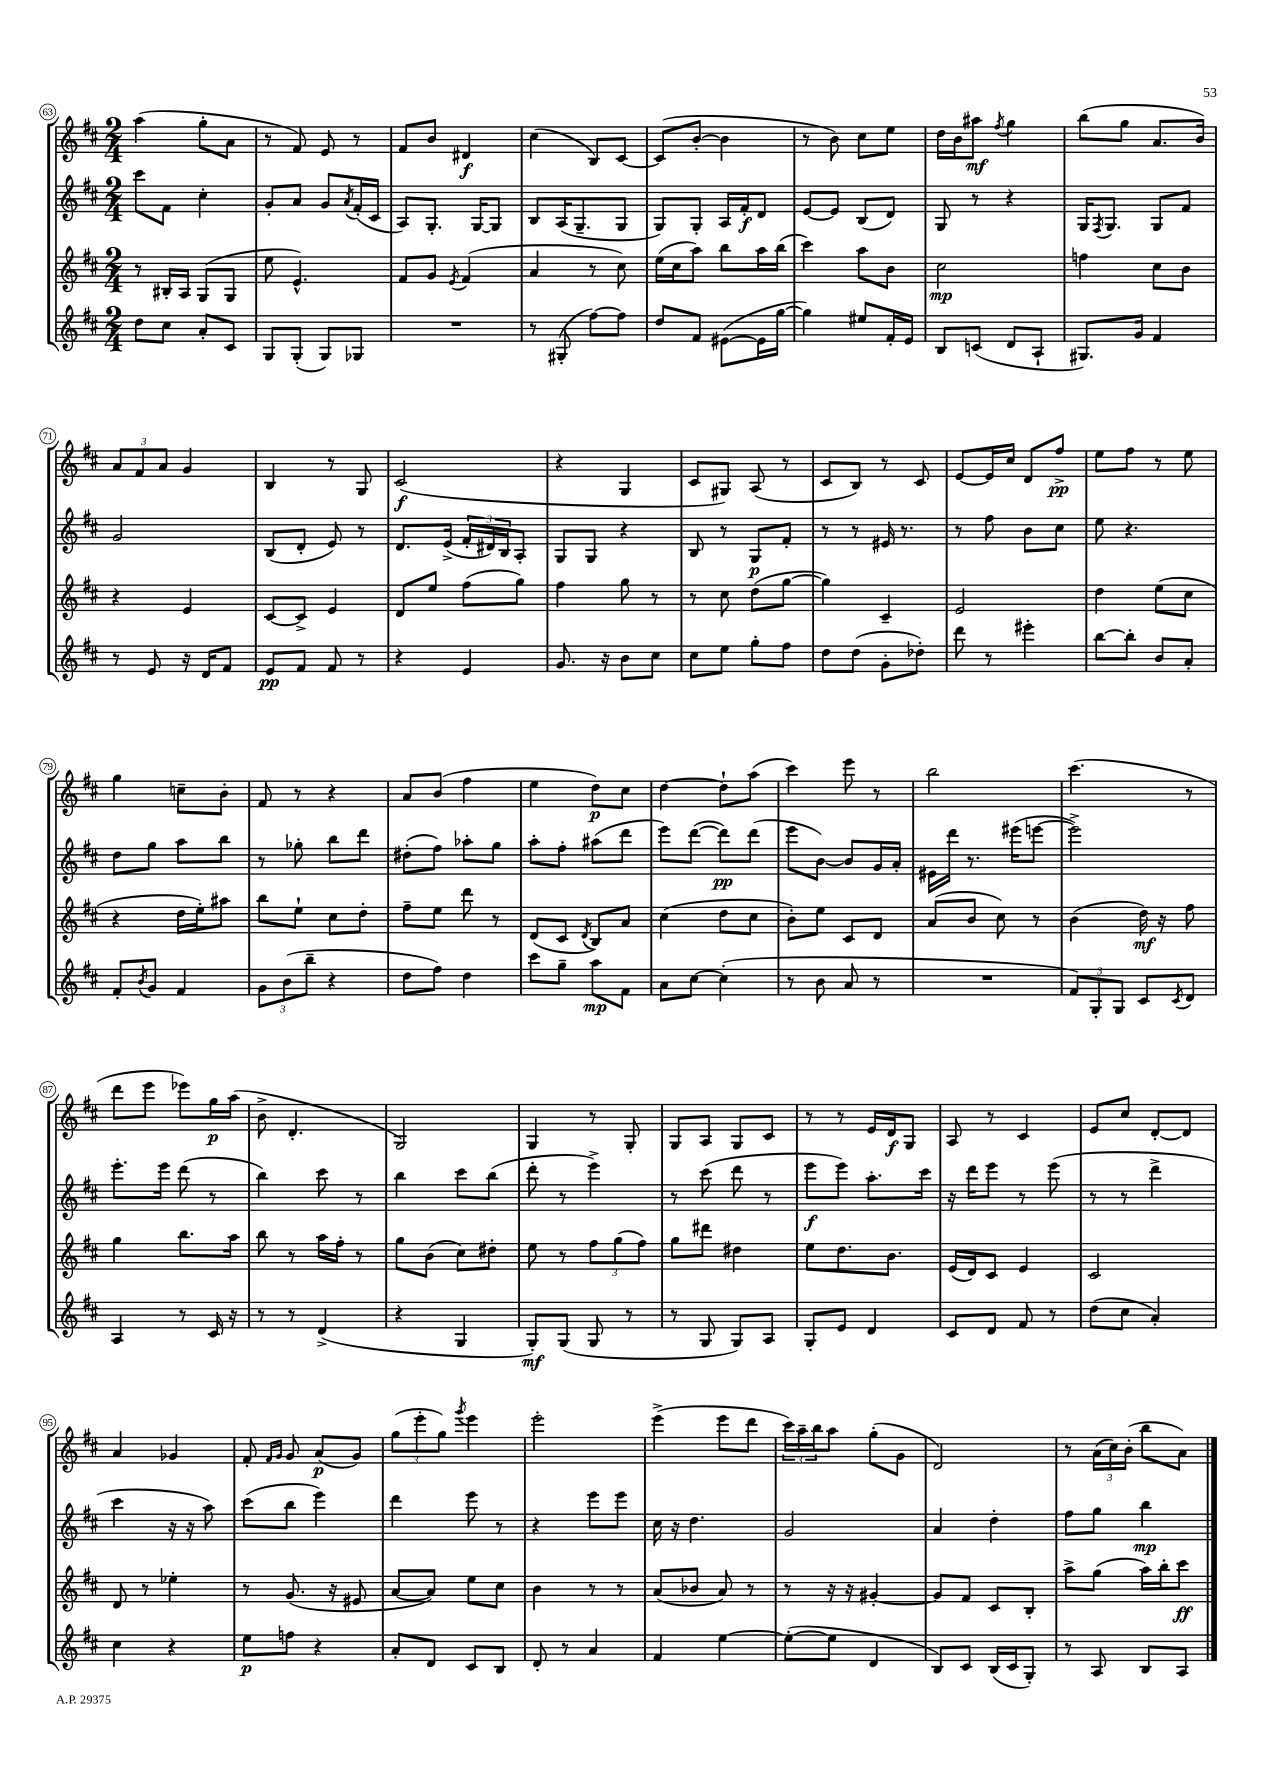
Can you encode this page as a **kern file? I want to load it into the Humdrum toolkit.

**kern	**dynam	**kern	**dynam	**kern	**dynam	**kern	**dynam
*part4	*part4	*part3	*part3	*part2	*part2	*part1	*part1
*staff4	*staff4	*staff3	*staff3	*staff2	*staff2	*staff1	*staff1
*clefG2	*	*clefG2	*	*clefG2	*	*clefG2	*
*k[f#c#]	*	*k[f#c#]	*	*k[f#c#]	*	*k[f#c#]	*
*M2/4	*	*M2/4	*	*M2/4	*	*M2/4	*
=63	=63	=63	=63	=63	=63	=63	=63
8dd\L	.	8r	.	8ccc#\L	.	(4aa\	.
8cc#\J	.	16B#X'/LL	.	8f#\J	.	.	.
.	.	16A/JJ	.	.	.	.	.
8a'/L	.	(8G/L	.	4cc#'\	.	8gg'\L	.
8c#/J	.	8G/J	.	.	.	8a\J	.
=64	=64	=64	=64	=64	=64	=64	=64
8G/L	.	8ee\	.	8g'/L	.	8r	.
(8G'/J	.	4.e^^/)	.	8a/J	.	8f#/)	.
8G/L)	.	.	.	8g/L	.	8e/	.
.	.	.	.	8qa/	.	.	.
8G-X/J	.	.	.	(16f#'/L	.	8r	.
.	.	.	.	16c#/JJ	.	.	.
=65	=65	=65	=65	=65	=65	=65	=65
2r	.	8f#/L	.	8A/L)	.	8f#/L	.
.	.	8g/J	.	8.G'/J	.	8b/J	.
.	.	8qe/	.	.	.	.	.
.	.	(4f#/	.	.	.	4d#X/	f
.	.	.	.	[16G/KL	.	.	.
.	.	.	.	8G/J]	.	.	.
=66	=66	=66	=66	=66	=66	=66	=66
8r	.	4a/	.	8B/L	.	(4cc#\	.
(8G#X'/	.	.	.	(16A/K	.	.	.
.	.	.	.	8.G~/	.	.	.
[8ff#\L)	.	8r	.	.	.	8B/L)	.
8ff#\J]	.	8cc#\)	.	8G/J	.	[8c#/J	.
=67	=67	=67	=67	=67	=67	=67	=67
8dd/L	.	(16ee\LL	.	8G/L)	.	(8c#/L]	.
.	.	16cc#\J	.	.	.	.	.
8f#/J	.	8aa\J)	.	8G'/J	.	[8b'/J	.
([8e#X\L	.	8bb\L	.	16A/LL	.	4b\]	.
.	.	.	.	16f#'/J	f	.	.
16e#\L]	.	16aa\L	.	8d/J	.	.	.
[16gg\JJ	.	(16bb\JJ	.	.	.	.	.
=68	=68	=68	=68	=68	=68	=68	=68
4gg\])	.	4ccc#\)	.	[8e/L	.	8r	.
.	.	.	.	8e/J]	.	8b\)	.
8ee#X/L	.	8aa\L	.	(8B/L	.	8cc#\L	.
16f#'/L	.	8b\J	.	8d/J)	.	8ee\J	.
16e/JJ	.	.	.	.	.	.	.
=69	=69	=69	=69	=69	=69	=69	=69
8B/L	.	2cc#\	mp	8G/	.	16dd\LL	.
.	.	.	.	.	.	16b\J	.
(8cn/J	.	.	.	8r	.	8aa#X\J	mf
.	.	.	.	.	.	8qff#/	.
8d/L	.	.	.	4r	.	4gg\	.
8A`/J	.	.	.	.	.	.	.
=70	=70	=70	=70	=70	=70	=70	=70
8.G#X/L)	.	4ffn\	.	16G/KL	.	(8bb\L	.
.	.	.	.	8qF#/	.	.	.
.	.	.	.	8.G/J	.	.	.
.	.	.	.	.	.	8gg\J	.
16g/Jk	.	.	.	.	.	.	.
4f#/	.	8cc#\L	.	8G/L	.	8.a/L	.
.	.	8b\J	.	8f#/J	.	.	.
.	.	.	.	.	.	16b/Jk)	.
!!LO:LB:g=z
=71	=71	=71	=71	=71	=71	=71	=71
8r	.	4r	.	2g/	.	12a/L	.
.	.	.	.	.	.	12f#/	.
8e/	.	.	.	.	.	.	.
.	.	.	.	.	.	12a/J	.
16r	.	4e/	.	.	.	4g/	.
16d/KL	.	.	.	.	.	.	.
8f#/J	.	.	.	.	.	.	.
=72	=72	=72	=72	=72	=72	=72	=72
8e/L	pp	[8c#/L	.	(8B/L	.	4B/	.
8f#/J	.	8c#^/J]	.	8d'/J	.	.	.
8f#/	.	4e/	.	8e/)	.	8r	.
8r	.	.	.	8r	.	8G/	.
=73	=73	=73	=73	=73	=73	=73	=73
4r	.	8d/L	.	8.d/L	.	(2c#/	f
.	.	8ee/J	.	.	.	.	.
.	.	.	.	(16e^/Jk	.	.	.
4e/	.	(8ff#\L	.	24f#'/LL	.	.	.
.	.	.	.	24d#X/)	.	.	.
.	.	.	.	24B/J	.	.	.
.	.	8gg\J)	.	8A'/J	.	.	.
=74	=74	=74	=74	=74	=74	=74	=74
8.g/	.	4ff#\	.	8G/L	.	4r	.
.	.	.	.	8G/J	.	.	.
16r	.	.	.	.	.	.	.
8b\L	.	8gg\	.	4r	.	4G/	.
8cc#\J	.	8r	.	.	.	.	.
=75	=75	=75	=75	=75	=75	=75	=75
8cc#\L	.	8r	.	8B/	.	8c#/L	.
8ee\J	.	8cc#\	.	8r	.	8G#X/J)	.
8gg'\L	.	(8dd\L	.	8G/L	p	(8A/	.
8ff#\J	.	[8gg\J	.	8f#'/J	.	8r	.
=76	=76	=76	=76	=76	=76	=76	=76
8dd\L	.	4gg\])	.	8r	.	8c#/L	.
(8dd\J	.	.	.	8r	.	8B/J)	.
8g'\L	.	4c#~/	.	16e#X/	.	8r	.
.	.	.	.	8.r	.	.	.
8dd-X'\J)	.	.	.	.	.	8c#/	.
=77	=77	=77	=77	=77	=77	=77	=77
8ddd\	.	2e/	.	8r	.	[8e/L	.
8r	.	.	.	8ff#\	.	16e/L]	.
.	.	.	.	.	.	16cc#/JJ	.
4eee#X'\	.	.	.	8b\L	.	8d/L	.
.	.	.	.	8cc#\J	.	8ff#^/J	pp
=78	=78	=78	=78	=78	=78	=78	=78
[8bb\L	.	4dd\	.	8ee\	.	8ee\L	.
8bb'\J]	.	.	.	4.r	.	8ff#\J	.
8b/L	.	(8ee\L	.	.	.	8r	.
8a'/J	.	8cc#\J	.	.	.	8ee\	.
!!LO:LB:g=z
=79	=79	=79	=79	=79	=79	=79	=79
8f#'/L	.	4r	.	8dd\L	.	4gg\	.
8qb/	.	.	.	.	.	.	.
8g/J	.	.	.	8gg\J	.	.	.
4f#/	.	16dd\LL	.	8aa\L	.	8ccn~\L	.
.	.	16ee'\J)	.	.	.	.	.
.	.	8aa#X\J	.	8bb\J	.	8b'\J	.
=80	=80	=80	=80	=80	=80	=80	=80
12g\L	.	8bb\L	.	8r	.	8f#/	.
(12b\	.	.	.	.	.	.	.
.	.	8ee`\J	.	8gg-X'\	.	8r	.
12bb~\J	.	.	.	.	.	.	.
4r	.	8cc#\L	.	8bb\L	.	4r	.
.	.	8dd'\J	.	8ddd\J	.	.	.
=81	=81	=81	=81	=81	=81	=81	=81
8dd\L	.	8ff#~\L	.	(8dd#X'\L	.	8a/L	.
8ff#\J)	.	8ee\J	.	8ff#\J)	.	(8b/J	.
4dd\	.	8ddd\	.	8aa-X'\L	.	4ff#\	.
.	.	8r	.	8gg\J	.	.	.
=82	=82	=82	=82	=82	=82	=82	=82
8ccc#\L	.	(8d/L	.	8aa'\L	.	4ee\	.
8gg~\J	.	8c#/J	.	8ff#'\J	.	.	.
.	.	8qd/	.	.	.	.	.
8aa\L	mp	8B/L)	.	(8aa#X\L	.	8dd\L)	p
8f#\J	.	8a/J	.	8ddd\J	.	8cc#\J	.
=83	=83	=83	=83	=83	=83	=83	=83
8a\L	.	(4cc#\	.	8eee\L)	.	[4dd\	.
[8cc#\J	.	.	.	([8ddd\J	.	.	.
(4cc#'\]	.	8dd\L	.	8ddd\L])	pp	8dd`\L]	.
.	.	8cc#\J	.	(8ddd\J	.	(8aa\J	.
=84	=84	=84	=84	=84	=84	=84	=84
8r	.	8b'\L)	.	8eee\L	.	4ccc#\)	.
8b\	.	8ee\J	.	[8b\J)	.	.	.
8a/	.	8c#/L	.	8b/L]	.	8eee\	.
8r	.	8d/J	.	16g/L	.	8r	.
.	.	.	.	16a'/JJ	.	.	.
=85	=85	=85	=85	=85	=85	=85	=85
2r	.	(8a/L	.	16e#X\LL	.	2bb\	.
.	.	.	.	16ddd\JJ	.	.	.
.	.	8b/J	.	8.r	.	.	.
.	.	8cc#\)	.	.	.	.	.
.	.	.	.	(16eee#X\KL	.	.	.
.	.	8r	.	[8eeen\J	.	.	.
=86	=86	=86	=86	=86	=86	=86	=86
12f#/L)	.	(4b\	.	2eee^\])	.	(4.ccc#\	.
12G'/	.	.	.	.	.	.	.
12G/J	.	.	.	.	.	.	.
8c#/L	.	16dd\)	mf	.	.	.	.
.	.	16r	.	.	.	.	.
8qc#/	.	.	.	.	.	.	.
8d/J	.	8ff#\	.	.	.	8r	.
!!LO:LB:g=z
=87	=87	=87	=87	=87	=87	=87	=87
4A/	.	4gg\	.	8.eee'\L	.	8ddd\L	.
.	.	.	.	.	.	8eee\J	.
.	.	.	.	16eee\Jk	.	.	.
8r	.	8.bb\L	.	(8ddd\	.	8eee-X\L)	.
16c#/	.	.	.	8r	.	16gg\L	p
16r	.	16aa\Jk	.	.	.	(16aa\JJ	.
=88	=88	=88	=88	=88	=88	=88	=88
8r	.	8bb\	.	4bb\)	.	8b^\	.
8r	.	8r	.	.	.	4.d'/	.
(4d^/	.	16aa\LL	.	8ccc#\	.	.	.
.	.	16ff#'\JJ	.	.	.	.	.
.	.	8r	.	8r	.	.	.
=89	=89	=89	=89	=89	=89	=89	=89
4r	.	8gg\L	.	4bb\	.	2G/)	.
.	.	(8b\J	.	.	.	.	.
4G/	.	8cc#\L)	.	8ccc#\L	.	.	.
.	.	8dd#X'\J	.	(8bb\J	.	.	.
=90	=90	=90	=90	=90	=90	=90	=90
8G'/L)	mf	8ee\	.	8ddd'\	.	4G/	.
(8G/J	.	8r	.	8r	.	.	.
8G/	.	12ff#\L	.	4eee^\)	.	8r	.
.	.	(12gg\	.	.	.	.	.
8r	.	.	.	.	.	8G'/	.
.	.	12ff#\J)	.	.	.	.	.
=91	=91	=91	=91	=91	=91	=91	=91
8r	.	8gg\L	.	8r	.	8G/L	.
8G/	.	8ddd#X\J	.	(8ccc#\	.	8A/J	.
8G/L)	.	4dd#X\	.	8ddd\	.	8G/L	.
8A/J	.	.	.	8r	.	8c#/J	.
=92	=92	=92	=92	=92	=92	=92	=92
8G'/L	.	8ee\L	.	8eee\L	f	8r	.
8e/J	.	8.dd\	.	8eee\J)	.	8r	.
4d/	.	.	.	8.aa'\L	.	16e/LL	.
.	.	8.b\J	.	.	.	16d/J	f
.	.	.	.	.	.	8G/J	.
.	.	.	.	16ccc#\Jk	.	.	.
=93	=93	=93	=93	=93	=93	=93	=93
8c#/L	.	(16e/LL	.	16r	.	8A/	.
.	.	16d/J)	.	16ddd\KL	.	.	.
8d/J	.	8c#/J	.	8eee\J	.	8r	.
8f#/	.	4e/	.	8r	.	4c#/	.
8r	.	.	.	(8eee\	.	.	.
=94	=94	=94	=94	=94	=94	=94	=94
(8dd\L	.	2c#/	.	8r	.	8e/L	.
8cc#\J	.	.	.	8r	.	8cc#/J	.
4a'/)	.	.	.	4ddd^\	.	[8d'/L	.
.	.	.	.	.	.	8d/J]	.
!!LO:LB:g=z
=95	=95	=95	=95	=95	=95	=95	=95
4cc#\	.	8d/	.	4ccc#\	.	4a/	.
.	.	8r	.	.	.	.	.
4r	.	4ee-X'\	.	16r	.	4g-X/	.
.	.	.	.	16r	.	.	.
.	.	.	.	8aa\)	.	.	.
=96	=96	=96	=96	=96	=96	=96	=96
8ee\L	p	8r	.	(8ccc#\L	.	8f#'/	.
.	.	.	.	.	.	16qqf#/LL	.
.	.	.	.	.	.	16qqg/JJ	.
8ffn\J	.	(8.g/	.	8bb\J	.	8g/	.
4r	.	.	.	4eee\)	.	(8a/L	p
.	.	16r	.	.	.	.	.
.	.	8e#X/	.	.	.	8g/J)	.
=97	=97	=97	=97	=97	=97	=97	=97
8a'/L	.	[8a/L	.	4ddd\	.	(12gg\L	.
.	.	.	.	.	.	12eee'\	.
8d/J	.	8a/J])	.	.	.	.	.
.	.	.	.	.	.	12gg\J)	.
.	.	.	.	.	.	8qggg/	.
8c#/L	.	8ee\L	.	8eee\	.	4eee\	.
8B/J	.	8cc#\J	.	8r	.	.	.
=98	=98	=98	=98	=98	=98	=98	=98
8d'/	.	4b\	.	4r	.	2eee'\	.
8r	.	.	.	.	.	.	.
4a/	.	8r	.	8eee\L	.	.	.
.	.	8r	.	8eee\J	.	.	.
=99	=99	=99	=99	=99	=99	=99	=99
4f#/	.	(8a/L	.	16cc#\	.	(4eee^\	.
.	.	.	.	16r	.	.	.
.	.	8b-X/J	.	4.dd\	.	.	.
[4ee\	.	8a/)	.	.	.	8eee\L	.
.	.	8r	.	.	.	8ddd\J	.
=100	=100	=100	=100	=100	=100	=100	=100
(8ee'\L_	.	8r	.	2g/	.	24ccc#\LL)	.
.	.	.	.	.	.	24aa~\	.
.	.	.	.	.	.	24bb\J	.
8ee\J]	.	16r	.	.	.	8aa\J	.
.	.	16r	.	.	.	.	.
4d/	.	[4g#X'/	.	.	.	(8gg'\L	.
.	.	.	.	.	.	8g\J	.
=101	=101	=101	=101	=101	=101	=101	=101
8B/L)	.	8g#/L]	.	4a/	.	2d/)	.
8c#/J	.	8f#/J	.	.	.	.	.
(16B/LL	.	8c#/L	.	4dd'\	.	.	.
16c#/J	.	.	.	.	.	.	.
8G'/J)	.	8B'/J	.	.	.	.	.
=102	=102	=102	=102	=102	=102	=102	=102
8r	.	8aa^\L	.	8ff#\L	.	8r	.
8A/	.	(8gg\J	.	8gg\J	.	(24a\LL	.
.	.	.	.	.	.	24cc#\)	.
.	.	.	.	.	.	(24b'\JJ	.
8B/L	.	16aa\LL)	.	4bb\	mp	8bb\L	.
.	.	16bb'\J	.	.	.	.	.
8A/J	.	8ccc#\J	ff	.	.	8a\J)	.
==	==	==	==	==	==	==	==
*-	*-	*-	*-	*-	*-	*-	*-
